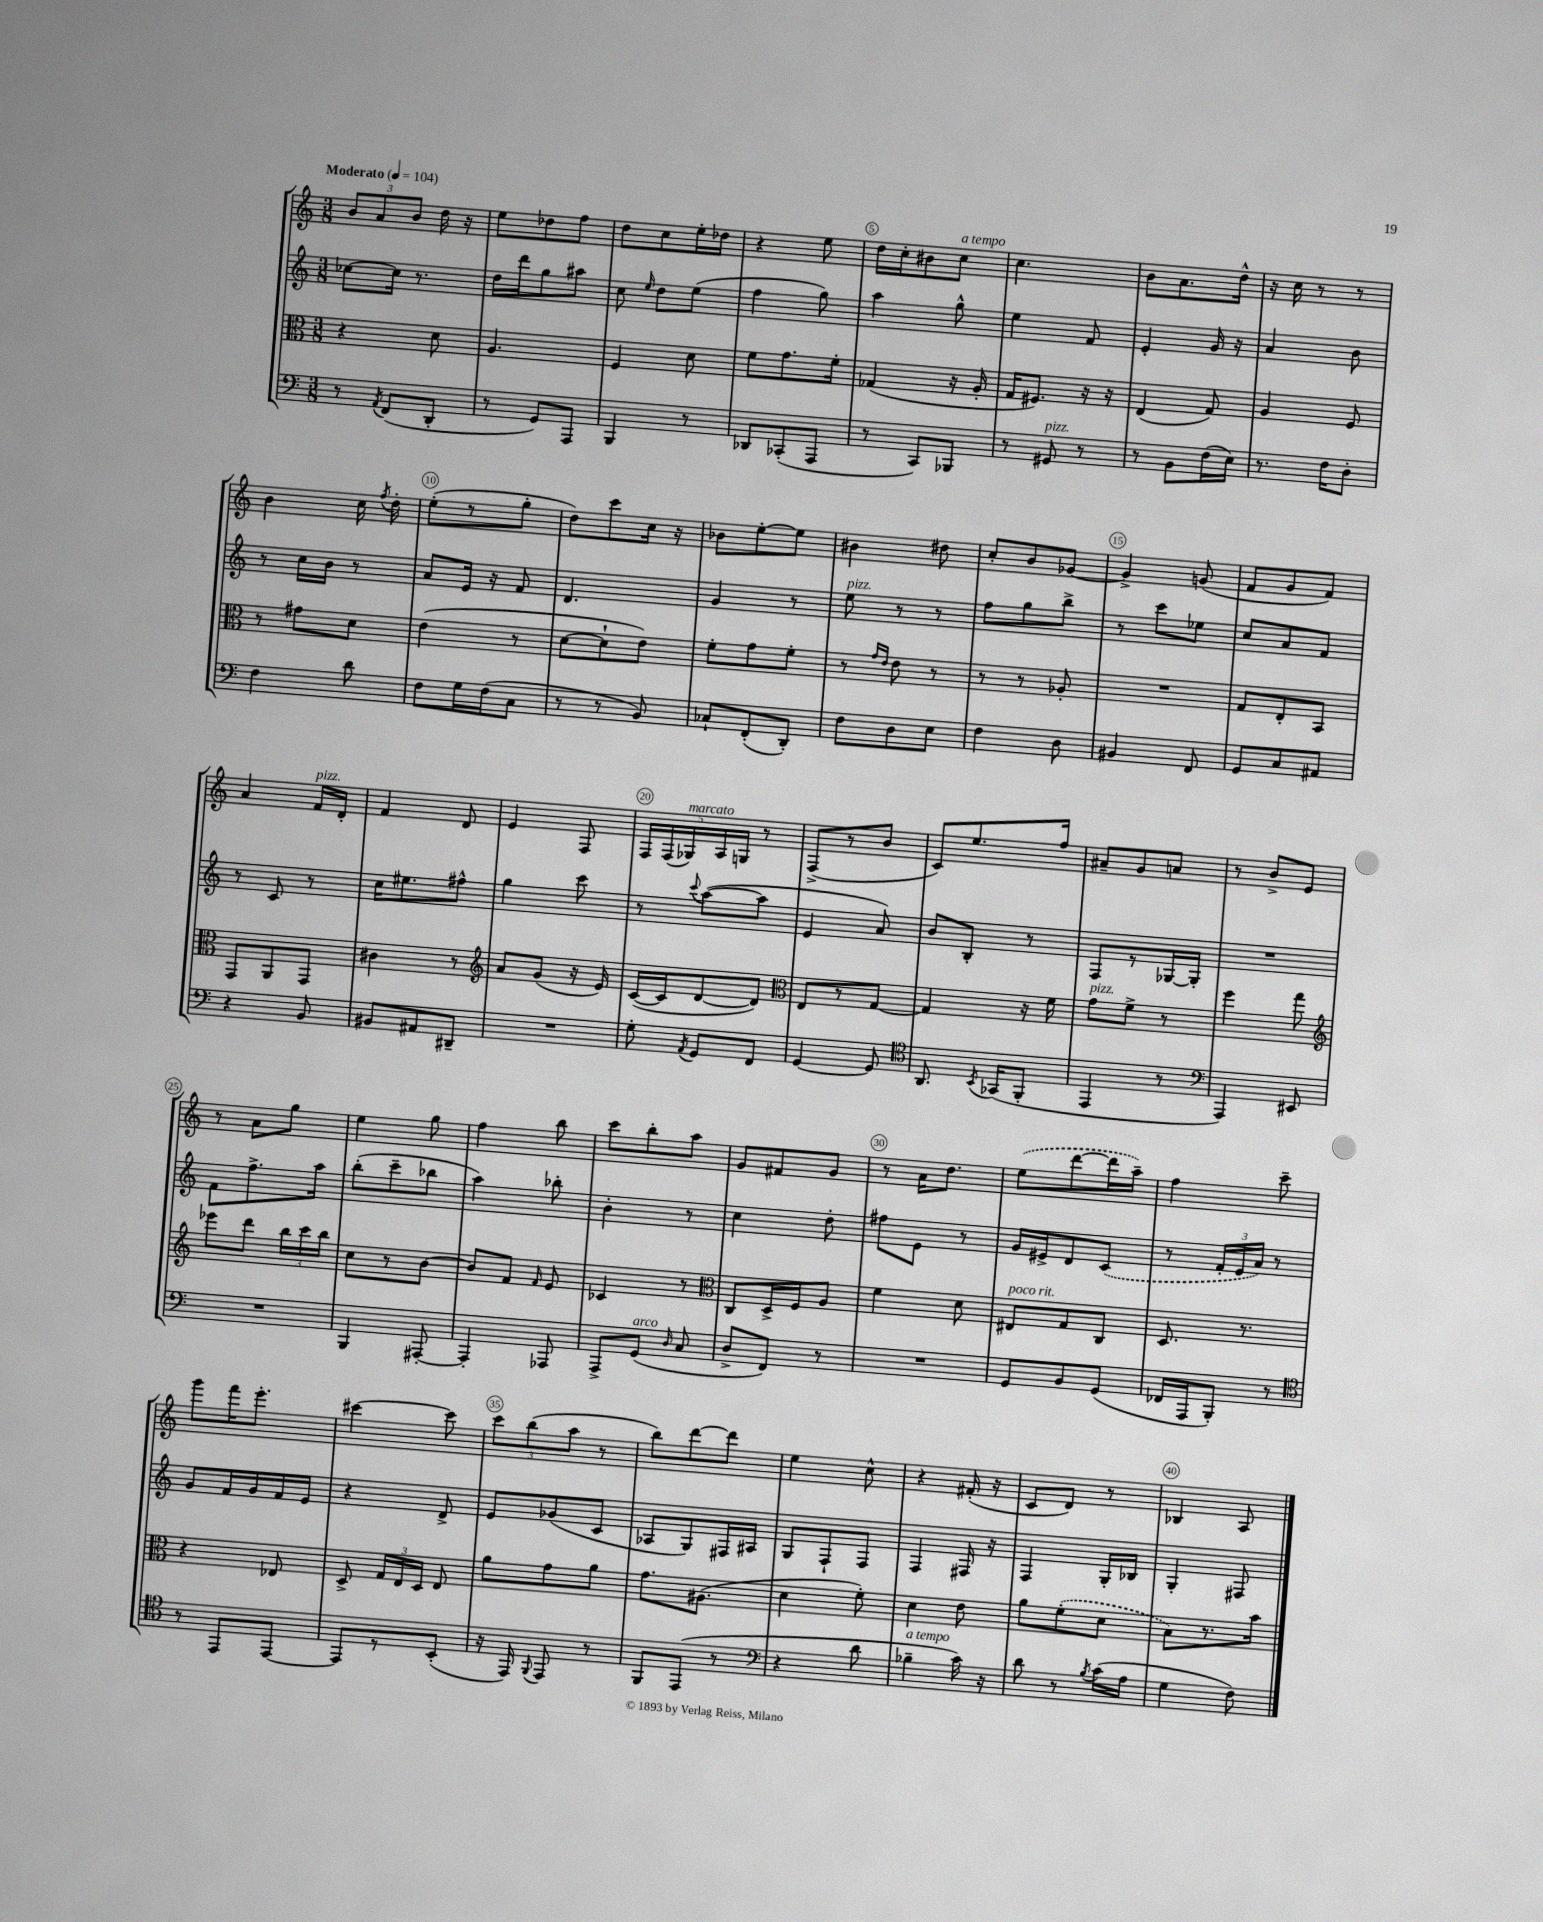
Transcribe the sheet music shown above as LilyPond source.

<<
\new StaffGroup <<
\new Staff = "s0" {
    \clef treble \key c \major \numericTimeSignature \time 3/8 \tempo "Moderato" 4 = 104
    \autoBeamOff \tuplet 3/2 { b'8[ a'8 b'8] } d''16 r16 |
    e''8[ des''8 f''8] |
    d''8[ c''8 e''16-. des''16] |
    r4 e''8 |
    d''16[ c''16-. bis'8 c''8]^\markup { \italic "a tempo" } |
    c''4. |
    b'8[ a'8. d''16]-^ |
    r16 c''16 r8 r8 |
    b'4 c''16 \acciaccatura { f''8 } d''16-. |
    e''8[-.( r8 g''8]-. |
    d''8[) c'''8 c''16] r16 |
    bes'8[ e''8~-. e''8] |
    bis'4 dis''8 |
    c''8[-. b'8 ges'8]~ |
    ges'4-> g'8( |
    f'8[ g'8 f'8]) |
    a'4 f'16[^\markup { \italic "pizz." } d'16]-. |
    f'4 d'8 |
    e'4 f8 |
    \tuplet 5/4 { f16[ f16( ges16^\markup { \italic "marcato" }) a16 g16] } r8 |
    f8[->( r8 b'8] |
    c'8[) e''8. f''16] |
    ais'8[-- g'8 a'8] |
    r8 b'8[-> e'8] |
    r8 a'8[ g''8] |
    e''4 g''8 |
    f''4 b''8 |
    c'''8[ b''8-. a''8] |
    g'8[ fis'8 g'8] |
    r8 a'16[ d''8.] |
    \once \slurDashed e''8[( d'''8~ d'''16 a''16]--) |
    f''4 c'''8-- |
    g'''8[ f'''16 e'''8.]-. |
    cis'''4~ cis'''8 |
    \tuplet 3/2 { c'''8[ b''8( a''8] } r8 |
    b''8[) d'''8~ d'''8] |
    e''4 c''8-^ |
    r4 fis'16-.( r16 |
    c'8[ d'8]) r8 |
    bes4 a8 \bar "|." |
}
\new Staff = "s1" {
    \clef treble \key c \major \numericTimeSignature \time 3/8
    \autoBeamOff ces''8[~ ces''16] r8. |
    d''16[ d'''16 g''8 ais''8] |
    c''8 \grace { e''16 } d''8[ e''8]( |
    f''4 g''8) |
    a''4 g''8-^ |
    e''4 f'8 |
    e'4-. g'16 r16 |
    a'4 b'8 |
    r8 c''16[ b'16] r8 |
    a'8[ e'16] r16 f'8 |
    d'4. |
    g'4 r8 |
    e''8^\markup { \italic "pizz." } r8 r8 |
    f''8[ g''8 b''8]-> |
    r8 c'''8[ ees''8] |
    c''8[ a'8 f'8] |
    r8 c'8 r8 |
    c''16[ eis''8. fis''8]-^ |
    g''4 c'''8 |
    r8 \appoggiatura { c'''8 } a''8[~( a''8] |
    e'4 a'8) |
    b'8[ b8]-. r8 |
    f8[ r8 ges16~ ges16]-. |
    R4. |
    f'8[ f''8.-> a''16] |
    b''8[-.( c'''8-- bes''8] |
    a''4) bes''8-. |
    b'4-. r8 |
    c''4 d''8-. |
    fis''8[ e'8] r8 |
    g'16[ eis'16-> d'8 \once \slurDashed c'8]( |
    r8 \tuplet 3/2 { f'16[-. e'16 a'16]) } r8 |
    g'8[ f'16 g'16 f'16 e'16] |
    r4 d'8-> |
    e'8[ ges'8( c'8] |
    aes8[ g8) fis16 ais16] |
    g8[ f8-! f8] |
    f4 fis16 r16 |
    f4 g16[-. bes16] |
    g4-. fis8 \bar "|." |
}
\new Staff = "s2" {
    \clef alto \key c \major \numericTimeSignature \time 3/8
    \autoBeamOff r4 d'8 |
    a4. |
    f4 d'8 |
    f'8[ g'8. f'16]-. |
    ges4( r16 a16-. |
    g16[ fis8.]) r16 r16 |
    e4( g8) |
    a4 f8 |
    r8 gis'8[ d'8] |
    e'4( r8 |
    d'8[~ d'8-! e'8]) |
    f'8[-. g'8 f'8]-. |
    r8 \grace { g'16[ e'16] } e'8 r8 |
    r8 r8 aes8-. |
    R4. |
    g8[ e8-. b,8] |
    g,8[ a,8 g,8] |
    cis'4 r8 |
    \clef treble a'8[ g'8]( r16 e'16) |
    c'16[~( c'16 d'8~ d'8]) |
    \clef alto e8[ r8 g8]~ |
    g4 r16 f'16 |
    g'8[^\markup { \italic "pizz." } f'8]-> r8 |
    f''4 g''8 |
    \clef treble ees'''8[ d'''8] \tuplet 3/2 { b''16[ c'''16 b''16] } |
    c''8[ r8 b'8]~ |
    b'8[ f'8] \grace { f'16 } e'8 |
    ces'4 r8 |
    \clef alto c8[ d16-> f16 a8] |
    f'4 d'8 |
    eis8[^\markup { \italic "poco rit." } g8 c8] |
    d8. r8. |
    r4 ees8 |
    d8-> \tuplet 3/2 { g16[ e16 d16] } e8 |
    a'8[ g'8 a'8] |
    g'8.[ ais8.]( |
    d'4 f'8-.) |
    d'4 e'8 |
    a'8[ \once \slurDashed f'8-.( d'8] |
    b8[) r8. b'16] \bar "|." |
}
\new Staff = "s3" {
    \clef bass \key c \major \numericTimeSignature \time 3/8
    \autoBeamOff r8 \acciaccatura { a,8 } f,8[( d,8]-. |
    r8 g,8[) a,,8] |
    b,,4 r8 |
    des,8[ ces,8-.( a,,8] |
    r8 c,8[) bes,,8] |
    r8 gis,8^\markup { \italic "pizz." } r8 |
    r8 b,8[ f16( e16]) |
    r8. f16[ d8]-. |
    f4 d'8 |
    f8[ g16 f16( c8] |
    r8 r8 b,8) |
    ces8[-! f,8-.( d,8]-.) |
    f8[ d8 e8] |
    f4 d8 |
    bis,4 f,8 |
    g,8[ c8 ais,8] |
    r4 b,8 |
    bis,8[ ais,8 dis,8]-- |
    R4. |
    g8-. \acciaccatura { a,8 } g,8[ f,8] |
    g,4~ g,8 |
    \clef tenor a,8. \acciaccatura { b,8 } ges,16[( f,8]-. |
    e,4 r8 |
    \clef bass a,,4) eis,8 |
    R4. |
    b,,4 ais,,8~-. |
    ais,,4-. aes,,8 |
    a,,8[-> g,8]^\markup { \italic "arco" }( \grace { d16 } c8 |
    d8[-> f,8]) r8 |
    R4. |
    g,8[ b,8 g,8]( |
    fes,16[ a,,16 b,,8]-.) r8 |
    \clef tenor r8 e,8[ e,8]~ |
    e,8[ r8 b,8]-.( |
    r16 e,16) \appoggiatura { f,8 } e,8 r8 |
    f,8[ e,8]( r8 |
    \clef bass r4 d'8 |
    bes4--^\markup { \italic "a tempo" } c'16) r16 |
    d'8 r8 \acciaccatura { b8 } c'16[( a16] |
    g4 f8) \bar "|." |
}
>>
>>
\layout { \context { \Score \override BarNumber.break-visibility = ##(#f #t #t) barNumberVisibility = #(every-nth-bar-number-visible 5) \override BarNumber.stencil = #(make-stencil-circler 0.1 0.3 ly:text-interface::print) } }
